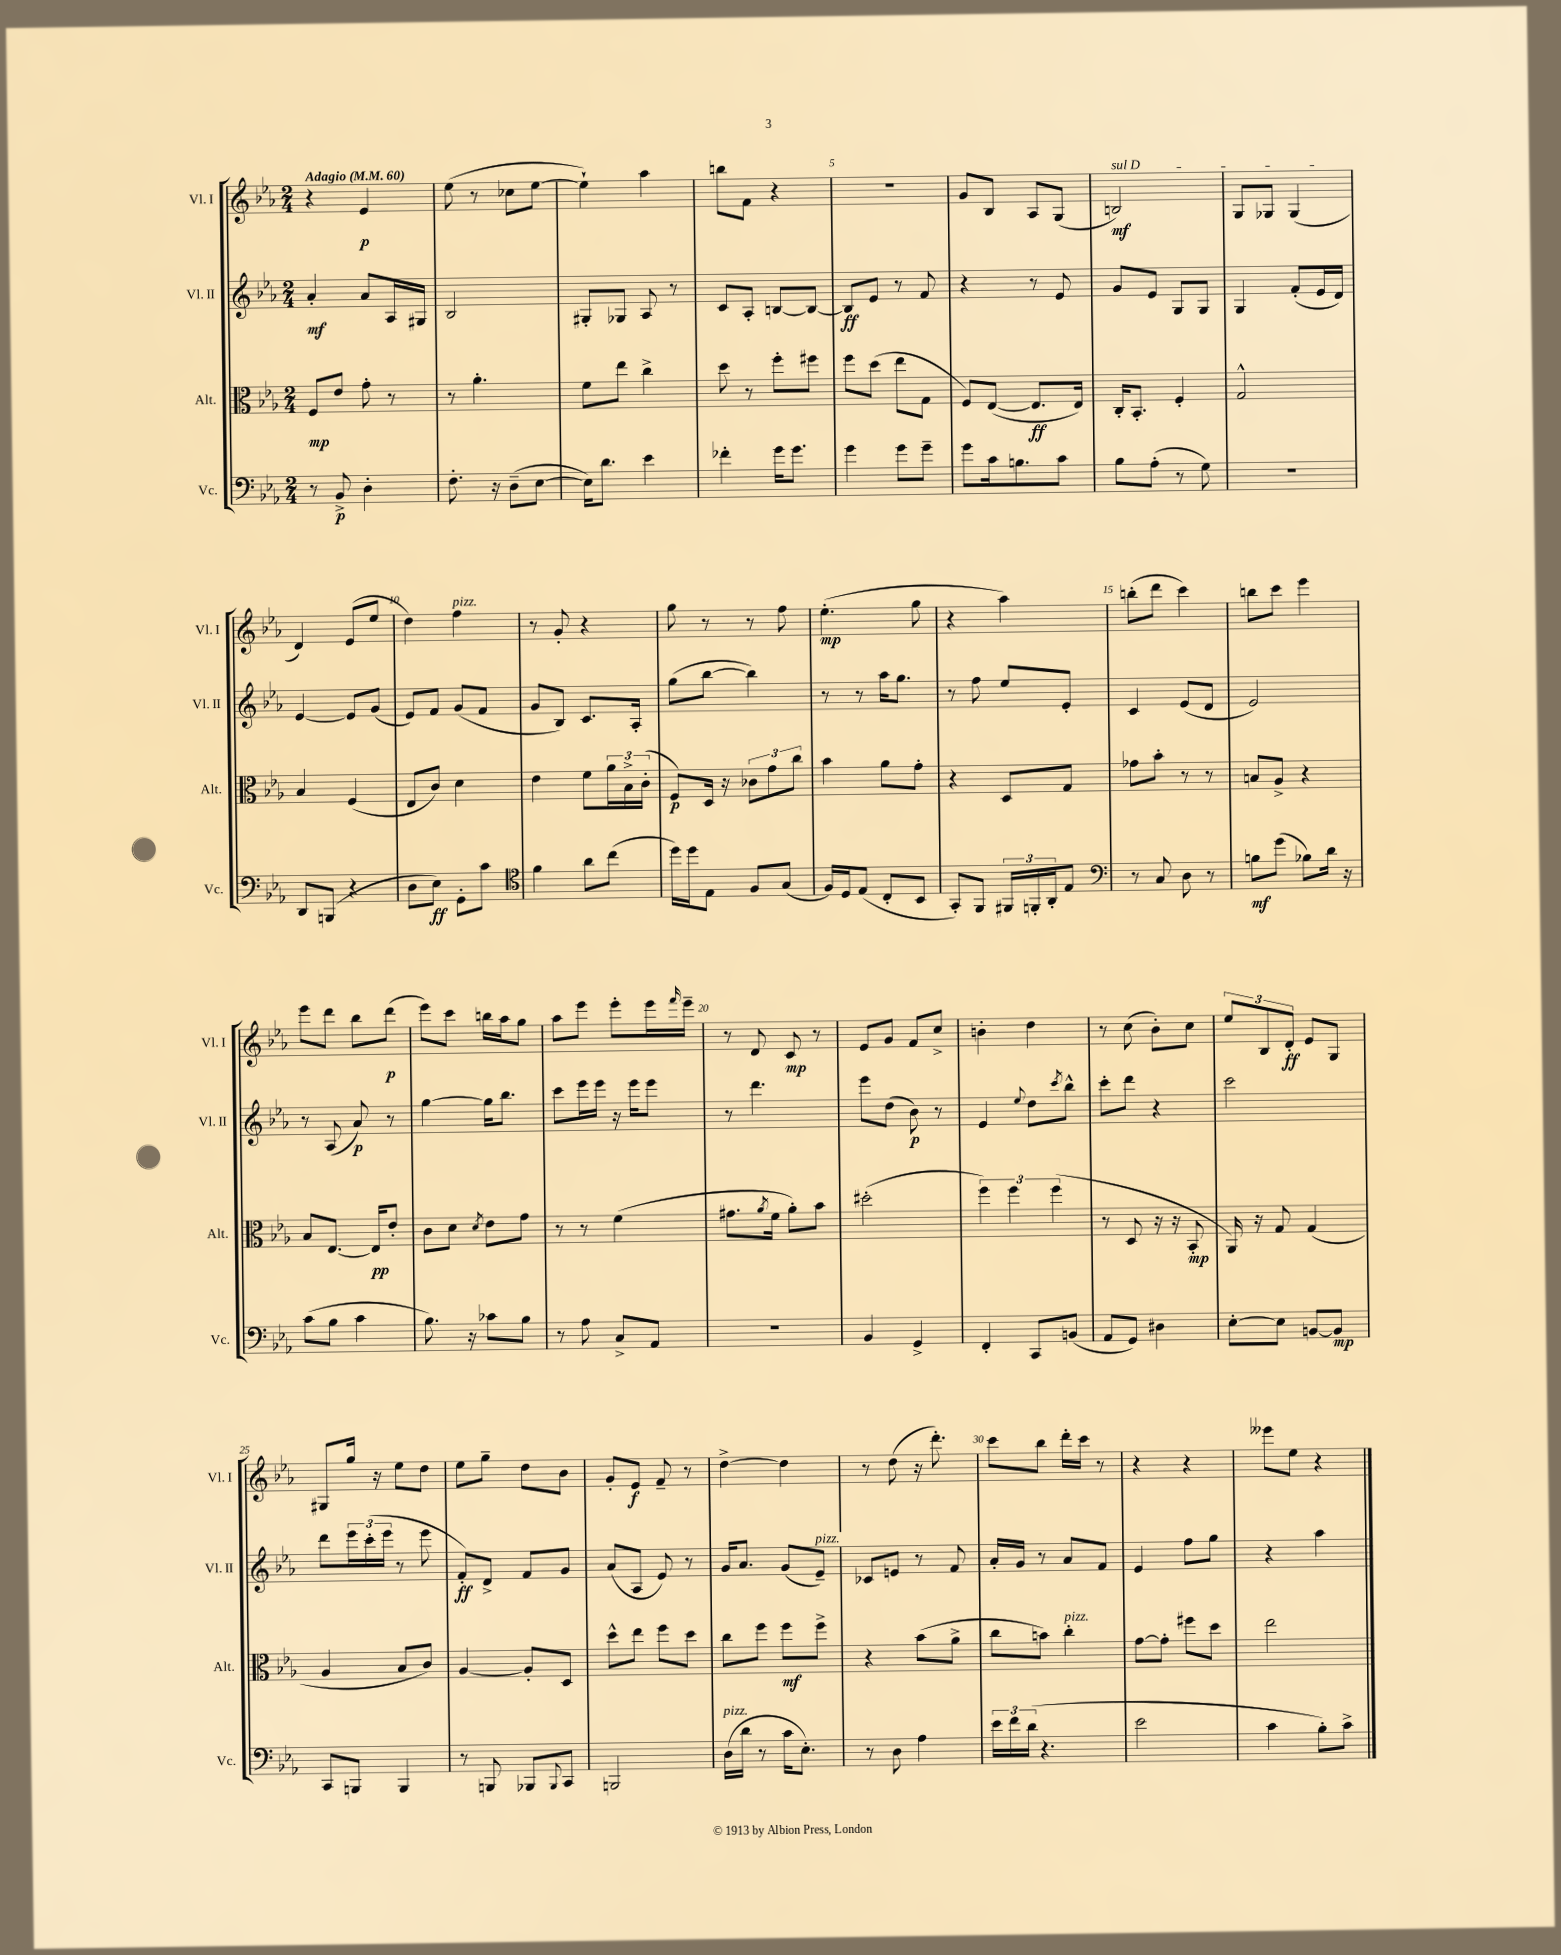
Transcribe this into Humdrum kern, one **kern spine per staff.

**kern	**kern	**kern	**kern
*staff4	*staff3	*staff2	*staff1
*clefF4	*clefC3	*clefG2	*clefG2
*k[b-e-a-]	*k[b-e-a-]	*k[b-e-a-]	*k[b-e-a-]
*M2/4	*M2/4	*M2/4	*M2/4
*MM60	*MM60	*MM60	*MM60
8r	8F/L	4a-'/	4r
8BB-^/	8e-/J	.	.
4D'\	8g'\	8a-/L	4e-/
.	8r	16A-/L	.
.	.	16G#/JJ	.
=	=	=	=
8.F'\	8r	2B-/	(8ee-\
.	4.a-'\	.	8r
16r	.	.	.
(8D~\L	.	.	8cc-\L
[8E-\J	.	.	[8ee-\J
=	=	=	=
16E-\]LK)	8f\L	8G#'/L	4ee-`\])
8.d\J	.	.	.
.	8ee-\J	8G-/J	.
4e-\	4cc^\	8A-/	4aa-\
.	.	8r	.
=	=	=	=
4f-'\	8dd\	8c/L	8bb\L
.	8r	8A-'/J	8f\J
16g\LK	8ff'\L	[8B/L	4r
8.g\J	.	.	.
.	8ff#\J	8B/_J	.
=	=	=	=
4g\	8ff\L	8B/]L	2r
.	(8dd\J	8e-/J	.
8g\L	8ee-\L	8r	.
8g~\J	8G\J	8f/	.
=	=	=	=
8g\L	8F/L)	4r	8g/L
16c\k	([8E-/J	.	8B-/J
8.B\	.	.	.
.	8.E-/]L	8r	8A-/L
8c\J	.	8e-/	(8G/J
.	16E-/Jk)	.	.
=	=	=	=
8B-\L	16C'/LK	8g/L	2B/)
.	8.BB-'/J	.	.
(8A-'\J	.	8e-/J	.
8r	4F'/	8G/L	.
8G\)	.	8G/J	.
=	=	=	=
2r	2G^^/	4G/	8G/L
.	.	.	8G-/J
.	.	(8f'/L	(4G-/
.	.	16e-/L	.
.	.	16d/JJ)	.
=	=	=	=
8DD/L	4B-/	[4e-/	4d/)
(8BBB/J	.	.	.
4r	(4F/	8e-/]L	(8e-/L
.	.	(8g/J	8ee-/J
=	=	=	=
8D\L	8E-/L	8e-/L)	4dd\)
8E-\J)	8c/J)	8f/J	.
8GG'\L	4d\	(8g/L	4ff\
8c\J	.	8f/J	.
=	=	=	=
*clefC4	*	*	*
4f\	4e-\	8g/L	8r
.	.	8B-/J)	8g'/
8a-\L	8f\L	8.c/L	4r
(8cc\J	24a-\L	.	.
.	24B-^\	.	.
.	.	16A-'/Jk	.
.	(24c'\JJ	.	.
=	=	=	=
16dd\LL)	8F/L)	(8gg\L	8gg\
16dd\J	.	.	.
8E-\J	16D/Jk	[8bb-\J	8r
.	16r	.	.
8F/L	12c-\L	4bb-\])	8r
.	12g\	.	.
(8G/J	.	.	8ff\
.	12cc\J	.	.
=	=	=	=
16F/LL)	4b-\	8r	(4.ee-'\
16D/J	.	.	.
(8E-/J	.	8r	.
8C'/L	8a-\L	16aa-\LK	.
.	.	8.gg\J	.
8BB-/J	8g'\J	.	8gg\
=	=	=	=
8GG'/L)	4r	8r	4r
8FF/J	.	8ff\	.
24FF#/LL	8D/L	8ee-/L	4aa-\)
24FF'/	.	.	.
24AA-'/J	.	.	.
8E-/J	8G/J	8e-'/J	.
=	=	=	=
*clefF4	*	*	*
8r	8g-\L	4c/	(8bb'\L
8C/	8b-'\J	.	8ddd\J
8D\	8r	(8e-/L	4ccc\)
8r	8r	8d/J	.
=	=	=	=
8B\L	8B/L	2e-/)	8bb\L
(8g\J	8A-^/J	.	8ccc\J
8B-\L)	4r	.	4eee-\
16d\Jk	.	.	.
16r	.	.	.
=	=	=	=
(8c\L	8B-/L	8r	8eee-\L
8B-\J	[8.E-/J	(8A-/	8ddd\J
4c\	.	8a-/)	8bb-\L
.	16E-/]LK	.	.
.	8e-'/J	8r	(8ddd\J
=	=	=	=
8.B-\)	8c\L	[4gg\	8eee-\L)
.	8d\J	.	8ccc\J
16r	.	.	.
.	8qd/	.	.
8c-\L	8e-\L	16gg\]LK	16bb\LL
.	.	8.bb-\J	16aa-\J
8B-\J	8g\J	.	8gg\J
=	=	=	=
8r	8r	8ccc\L	8aa-\L
8A-\	8r	16eee-\L	8eee-\J
.	.	16eee-\JJ	.
8C^/L	(4f\	16r	8eee-'\L
.	.	16eee-\LK	.
8AA-/J	.	8eee-\J	16eee-\L
.	.	.	16qqfff/
.	.	.	16eee-~\JJ
=	=	=	=
2r	8.g#\L	8r	8r
.	.	4.ddd\	8d/
.	8qa-/	.	.
.	16f\Jk	.	.
.	8a-'\L)	.	8c/
.	8b-\J	.	8r
=	=	=	=
4BB-/	(2dd#'\	8eee-\L	8e-/L
.	.	(8dd\J	8g/J
4GG^/	.	8b-\)	8f/L
.	.	8r	8cc^/J
=	=	=	=
4FF'/	6ff\)	4e-/	4b'\
.	6ff\	.	.
.	.	8qqee-/	.
8CC/L	.	8dd\L	4dd\
.	(6ff\	.	.
.	.	8qccc/	.
(8BB/J	.	8bb-^^\J	.
=	=	=	=
8AA-/L	8r	8ccc'\L	8r
8GG/J)	8D/	8ddd\J	(8cc\
4D#\	16r	4r	8b-'\L)
.	16r	.	.
.	8BB-'/	.	8cc\J
=	=	=	=
[8E-'\L	16AA-/)	2ccc\	12ee-/L
.	16r	.	.
.	.	.	12B-/
8E-\]J	8G/	.	.
.	.	.	12d'/J
[8BB/L	(4G/	.	8e-/L
8BB/]J	.	.	8G/J
=	=	=	=
8CC/L	4A-/	8ddd\L	8G#/L
8BBB/J	.	24eee-\L	16gg/Jk
.	.	(24ccc'\	.
.	.	.	16r
.	.	24eee-\JJ	.
4BBB/	8B-/L	8r	8ee-\L
.	8c/J)	8eee-\	8dd\J
=	=	=	=
8r	[4A-/	8f'/L)	8ee-\L
8BBB/	.	8d^/J	8gg~\J
8BBB-/L	8A-'/]L	8f/L	8dd\L
8qqBBB-/	.	.	.
8CC/J	8D/J	8g/J	8b-\J
=	=	=	=
2BBB/	8dd^^\L	(8a-/L	8g'/L
.	8ee-\J	8A-/J	8e-/J
.	8ff\L	8e-/)	8f~/
.	8dd\J	8r	8r
=	=	=	=
(16D\LL	8cc\L	16g/LK	[4dd^\
16d\JJ	.	8.a-/J	.
8r	8ff\J	.	.
16c\LK	8ff\L	(8g/L	4dd\]
8.E-'\J)	.	.	.
.	8ff^\J	8e-~/J)	.
=	=	=	=
8r	4r	8c-/L	8r
8D\	.	8e/J	(8dd\
4A-\	(8b-\L	8r	16r
.	.	.	8.ddd'\)
.	8a-^\J	8f/	.
=	=	=	=
24e-\LL	8cc\L	16a-'/LL	8ccc\L
24f\	.	.	.
.	.	16g/JJ	.
(24d\JJ	.	.	.
4.r	8b\J)	8r	8bb-\J
.	4cc'\	8a-/L	16ddd'\LL
.	.	.	16ccc\JJ
.	.	8f/J	8r
=	=	=	=
2e-\	[8g\L	4e-/	4r
.	8g'\]J	.	.
.	8ff#\L	8ff\L	4r
.	8dd\J	8gg\J	.
=	=	=	=
4c\	2ee-\	4r	8eee--\L
.	.	.	8ee-\J
8B-'\L)	.	4aa-\	4r
8c^\J	.	.	.
==	==	==	==
*-	*-	*-	*-
